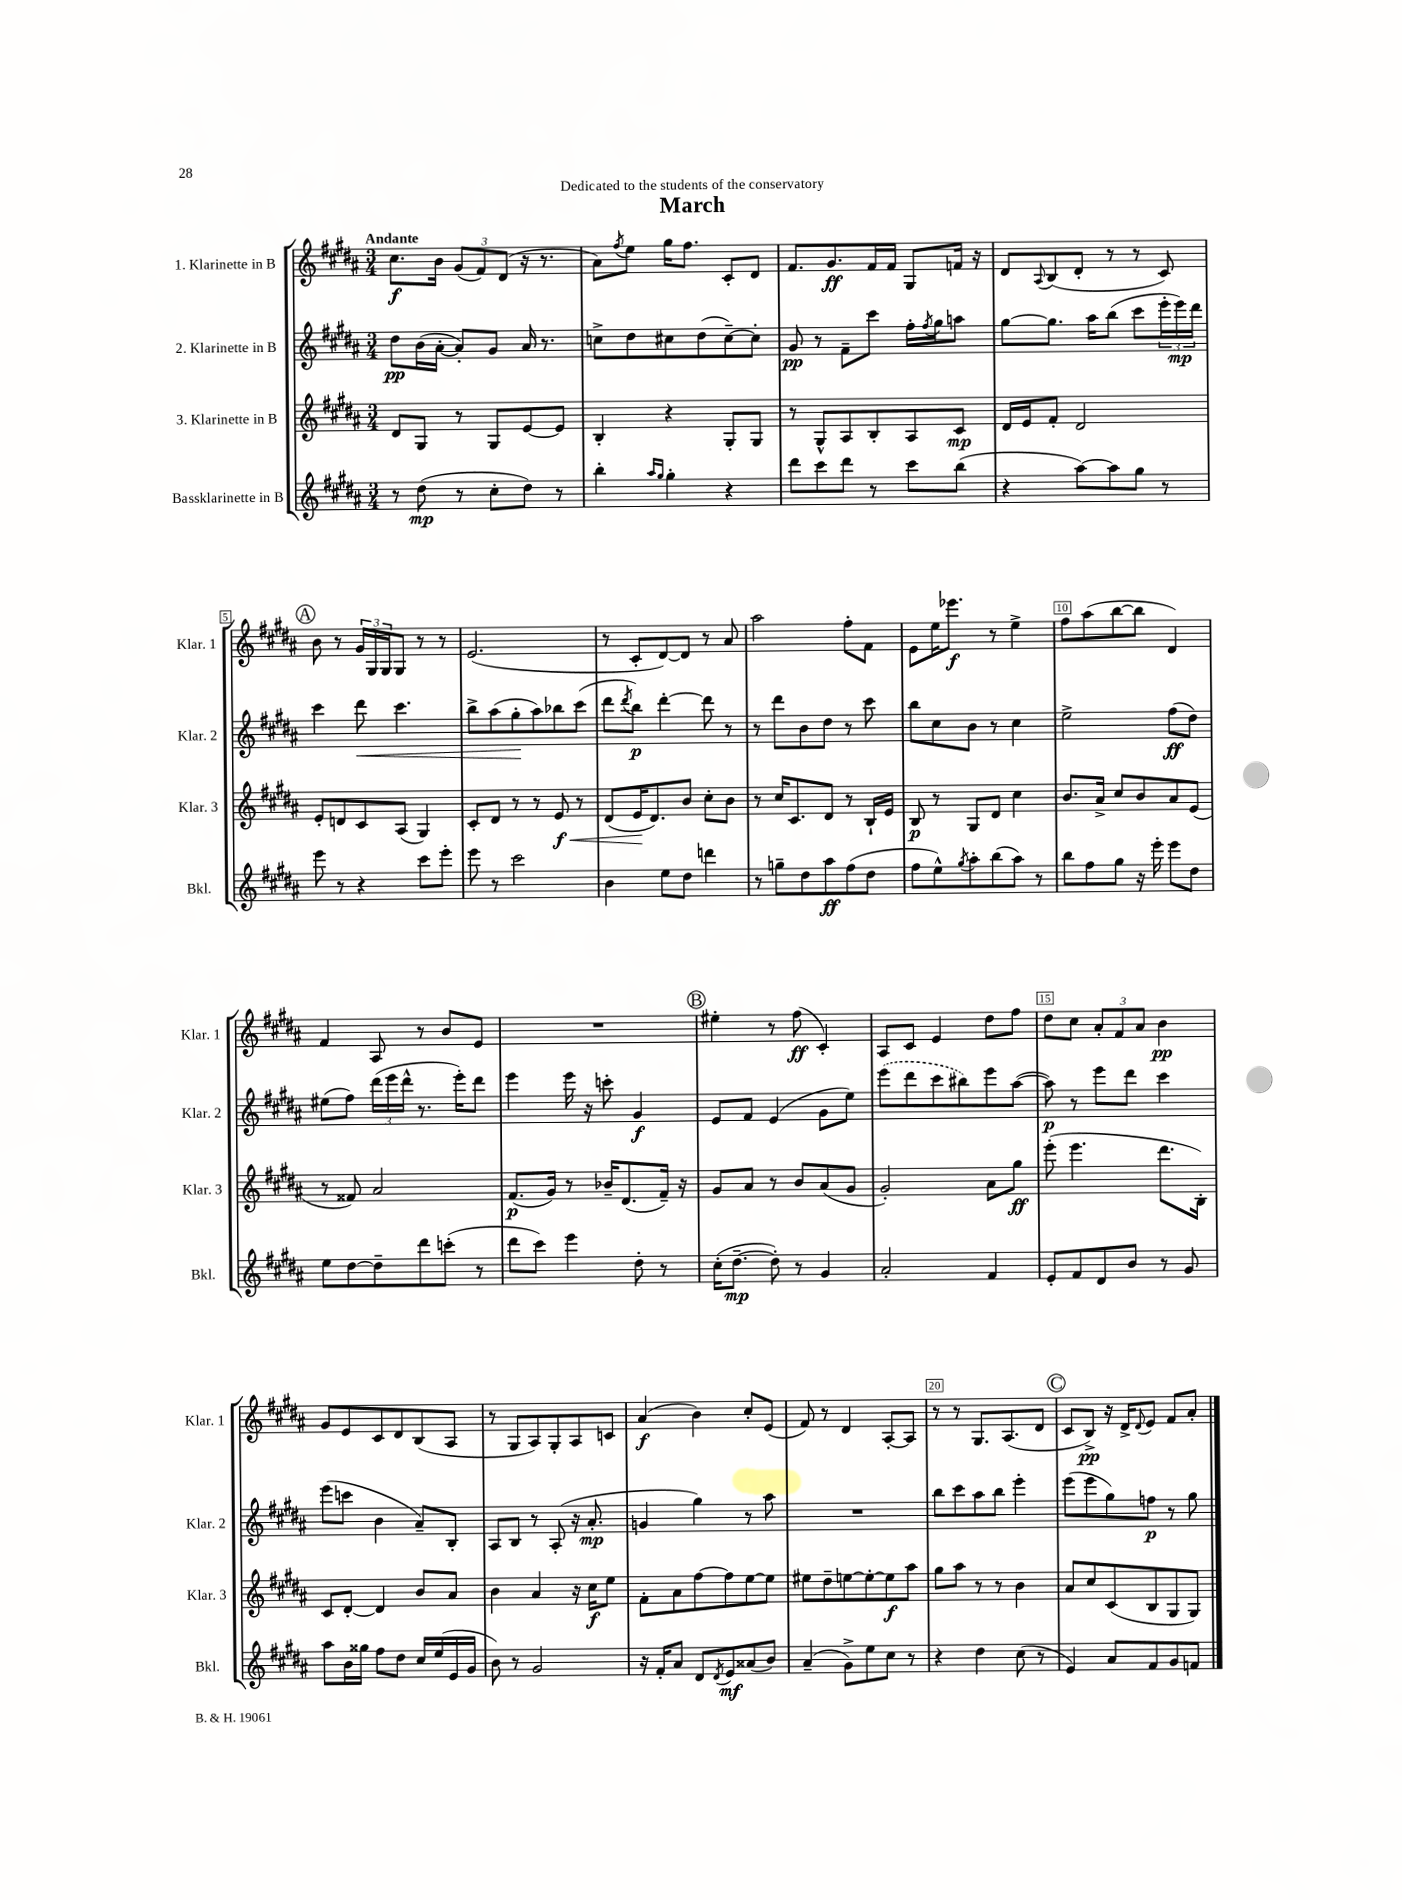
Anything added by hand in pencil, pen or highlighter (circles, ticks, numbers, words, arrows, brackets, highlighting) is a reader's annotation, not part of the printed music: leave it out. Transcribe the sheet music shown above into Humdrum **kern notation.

**kern	**dynam	**kern	**dynam	**kern	**dynam	**kern	**dynam
*part4	*part4	*part3	*part3	*part2	*part2	*part1	*part1
*staff4	*staff4	*staff3	*staff3	*staff2	*staff2	*staff1	*staff1
*I"Bassklarinette in B	*	*I"3. Klarinette in B	*	*I"2. Klarinette in B	*	*I"1. Klarinette in B	*
*I'Bkl.	*	*I'Klar. 3	*	*I'Klar. 2	*	*I'Klar. 1	*
*clefG2	*	*clefG2	*	*clefG2	*	*clefG2	*
*k[f#c#g#d#a#]	*	*k[f#c#g#d#a#]	*	*k[f#c#g#d#a#]	*	*k[f#c#g#d#a#]	*
*M3/4	*	*M3/4	*	*M3/4	*	*M3/4	*
=1	=1	=1	=1	=1	=1	=1	=1
!	!	!	!	!	!	!LO:TX:a:B:t=Andante	!
8r	.	8d#/L	.	8dd#\L	pp	8.cc#\L	f
(8dd#\	mp	8G#/J	.	(16b\L	.	.	.
.	.	.	.	[16a#'\JJ	.	16b\Jk	.
8r	.	8r	.	8a#'/L])	.	(12g#/L	.
.	.	.	.	.	.	12f#/)	.
8cc#'\L	.	8G#/L	.	8g#/J	.	.	.
.	.	.	.	.	.	(12d#/J	.
8dd#\J)	.	[8e/	.	16a#/	.	16r	.
.	.	.	.	8.r	.	8.r	.
8r	.	8e/J]	.	.	.	.	.
=2	=2	=2	=2	=2	=2	=2	=2
4bb'\	.	4B'/	.	8ccn^\L	.	8a#\L)	.
.	.	.	.	.	.	8qff#/	.
.	.	.	.	8dd#\	.	8ee\J	.
16qqaa#/LL	.	.	.	.	.	.	.
16qqgg#/JJ	.	.	.	.	.	.	.
4gg#'\	.	4r	.	8cc#X\	.	16gg#\KL	.
.	.	.	.	.	.	8.ff#\J	.
.	.	.	.	(8dd#\	.	.	.
4r	.	8G#'/L	.	[8cc#~\)	.	8c#'/L	.
.	.	8G#/J	.	8cc#'\J]	.	8d#/J	.
=3	=3	=3	=3	=3	=3	=3	=3
8ddd#\L	.	8r	.	8g#/	pp	8.f#/L	.
8ccc#\	.	8G#^^/L	.	8r	.	.	.
.	.	.	.	.	.	8.g#/	ff
8ddd#\J	.	8A#/	.	8f#~\L	.	.	.
8r	.	8B'/	.	8ccc#\J	.	16f#/L	.
.	.	.	.	.	.	16f#/JJ	.
8ccc#\L	.	8A#/	.	16ff#'\LL	.	8G#/L	.
.	.	.	.	8qff#/	.	.	.
.	.	.	.	16gg#\J	.	.	.
(8bb\J	.	8c#/J	mp	8aan\J	.	16fn/Jk	.
.	.	.	.	.	.	16r	.
=4	=4	=4	=4	=4	=4	=4	=4
4r	.	16d#/LL	.	[8gg#\L	.	8d#/L	.
.	.	16e/J	.	.	.	.	.
.	.	.	.	.	.	8qqA#/	.
.	.	8f#'/J	.	8.gg#\J]	.	(8B/	.
[8aa#\L)	.	2d#/	.	.	.	8d#'/J	.
.	.	.	.	16aa#\KL	.	.	.
8aa#\]	.	.	.	(8bb\J	.	8r	.
8gg#\J	.	.	.	8ccc#\L	.	8r	.
8r	.	.	.	24eee'\L	.	8c#/)	.
.	.	.	.	24eee\)	mp	.	.
.	.	.	.	24ddd#\JJ	.	.	.
!!LO:LB:g=z
!!LO:REH:place=s1:t=A
=5	=5	=5	=5	=5	=5	=5	=5
8eee\	.	8e'/L	.	4ccc#\	.	8b\	.
8r	.	8dn/	.	.	.	8r	.
!	!	!	!	!	!LO:HP:b	!	!
4r	.	8c#/	.	8ddd#\	<	24g#/LL	.
.	.	.	.	.	.	24G#/	.
.	.	.	.	.	.	24G#/J	.
.	.	(8A#/J	.	4.ccc#\	.	8G#/J	.
8ccc#\L	.	4G#/)	.	.	.	8r	.
8eee'\J	.	.	.	.	.	8r	.
=6	=6	=6	=6	=6	=6	=6	=6
8eee\	.	8c#'/L	.	8bb^\L	.	(2.e/	.
8r	.	8d#/J	.	(8aa#\	.	.	.
2ccc#\	.	8r	.	8gg#'\	.	.	.
.	.	8r	.	8aa#\)	[	.	.
!	!	!	!LO:HP:b	!	!	!	!
.	.	8e/	< f	8bb-X\	.	.	.
.	.	8r	.	(8ccc#\J	.	.	.
=7	=7	=7	=7	=7	=7	=7	=7
4b\	.	(8d#/L	.	8ddd#\L	.	8r	.
.	.	.	.	8qddd#/	.	.	.
.	.	16e/K	.	8bb\J)	p	8c#'/L	.
.	.	8.d#/)	[	.	.	.	.
8ee\L	.	.	.	[4ddd#'\	.	[8d#/)	.
8dd#\J	.	8b/J	.	.	.	8d#/J]	.
4dddn\	.	8cc#'\L	.	8ddd#\]	.	8r	.
.	.	8b\J	.	8r	.	8a#/	.
=8	=8	=8	=8	=8	=8	=8	=8
8r	.	8r	.	8r	.	2aa#\	.
8ggn~\L	.	16cc#/KL	.	8ddd#\L	.	.	.
.	.	8.c#/	.	.	.	.	.
8dd#\	.	.	.	8b\	.	.	.
8aa#\	ff	8d#/J	.	8dd#\J	.	.	.
(8ff#\	.	8r	.	8r	.	8ff#'\L	.
8dd#\J	.	16B`/LL	.	8ccc#\	.	8f#\J	.
.	.	16e/JJ	.	.	.	.	.
=9	=9	=9	=9	=9	=9	=9	=9
8ff#\L	.	8B/	p	8bb\L	.	8e\L	.
8ee^^\)	.	8r	.	8cc#\	.	16ee\K	.
.	.	.	.	.	.	8.eee-X\J	f
8qgg#/	.	.	.	.	.	.	.
8aa#'\	.	8G#/L	.	8b\J	.	.	.
(8bb\	.	8d#/J	.	8r	.	8r	.
8aa#\J)	.	4cc#\	.	4cc#\	.	4ee^\	.
8r	.	.	.	.	.	.	.
=10	=10	=10	=10	=10	=10	=10	=10
8bb\L	.	8.b/L	.	2ee^\	.	8ff#\L	.
8ff#\	.	.	.	.	.	(8aa#\	.
.	.	16a#^/Jk	.	.	.	.	.
8gg#\J	.	8cc#/L	.	.	.	[8bb\	.
16r	.	8b/	.	.	.	8bb\J]	.
16eee'\	.	.	.	.	.	.	.
8eee\L	.	8a#/	.	(8ff#\L	ff	4d#/)	.
8dd#\J	.	(8e/J	.	8dd#\J)	.	.	.
!!LO:LB:g=z
=11	=11	=11	=11	=11	=11	=11	=11
8ee\L	.	8r	.	(8ee#X\L	.	4f#/	.
[8dd#\	.	8f##X/)	.	8ff#\J)	.	.	.
8dd#~\]	.	2a#/	.	(24ddd#\LL	.	8A#/	.
.	.	.	.	24eee\	.	.	.
.	.	.	.	24ddd#^^\JJ	.	.	.
8ddd#\	.	.	.	8.r	.	8r	.
(8cccn'\J	.	.	.	.	.	8b/L	.
.	.	.	.	16eee'\KL)	.	.	.
8r	.	.	.	8ddd#\J	.	8e/J	.
=12	=12	=12	=12	=12	=12	=12	=12
8ddd#\L	.	(8.f#/L	p	4eee\	.	2.r	.
8ccc#\J)	.	.	.	.	.	.	.
.	.	16g#/Jk)	.	.	.	.	.
4eee\	.	8r	.	16eee\	.	.	.
.	.	.	.	16r	.	.	.
.	.	16b-X~/KL	.	8cccn'\	.	.	.
.	.	(8.d#/	.	.	.	.	.
8dd#'\	.	.	.	4g#/	f	.	.
8r	.	16f#~/Jk)	.	.	.	.	.
.	.	16r	.	.	.	.	.
!!LO:REH:place=s1:t=B
=13	=13	=13	=13	=13	=13	=13	=13
(16cc#'\KL	.	8g#/L	.	8e/L	.	4ee#X'\	.
[8.dd#~\J	mp	.	.	.	.	.	.
.	.	8a#/J	.	8f#/J	.	.	.
8dd#'\])	.	8r	.	(4e/	.	8r	.
8r	.	8b/L	.	.	.	(8ff#\	ff
4g#/	.	(8a#/	.	8g#\L	.	4c#'/)	.
.	.	8g#/J	.	8ee\J)	.	.	.
=14	=14	=14	=14	=14	=14	=14	=14
2a#'/	.	2g#'/)	.	(8eee\L	.	8A#/L	.
.	.	.	.	8ddd#\	.	8c#/J	.
.	.	.	.	8ccc#\	.	4e/	.
.	.	.	.	8bb#X\)	.	.	.
4f#/	.	8a#\L	.	8eee\	.	8dd#\L	.
.	.	8gg#\J	ff	([8aa#\J	.	8ff#\J	.
=15	=15	=15	=15	=15	=15	=15	=15
8e'/L	.	(8eee'\	.	8aa#\])	p	8dd#\L	.
8f#/	.	4.eee\	.	8r	.	8cc#\J	.
8d#/	.	.	.	8eee\L	.	12a#'/L	.
.	.	.	.	.	.	12f#/	.
8b/J	.	.	.	8ddd#\J	.	.	.
.	.	.	.	.	.	12a#/J	.
8r	.	8.ddd#\L	.	4ccc#\	.	4b\	pp
8g#/	.	.	.	.	.	.	.
.	.	16B'\Jk)	.	.	.	.	.
!!LO:LB:g=z
=16	=16	=16	=16	=16	=16	=16	=16
8aa#\L	.	8c#/L	.	(8eee\L	.	8g#/L	.
16b\L	.	[8d#'/J	.	8cccn\J	.	8e/	.
16gg##X\JJ	.	.	.	.	.	.	.
8ff#\L	.	4d#/]	.	4b\	.	8c#/	.
8dd#\J	.	.	.	.	.	8d#/	.
16cc#/LL	.	8b/L	.	8a#~/L)	.	(8B/	.
(16ee/	.	.	.	.	.	.	.
16e/	.	8a#/J	.	8B'/J	.	8A#/J	.
16g#/JJ	.	.	.	.	.	.	.
=17	=17	=17	=17	=17	=17	=17	=17
8b\)	.	4b\	.	8A#/L	.	8r	.
8r	.	.	.	8B/J	.	8G#/L	.
2g#/	.	4a#/	.	8r	.	8A#/)	.
.	.	.	.	(8A#'/	.	8G#'/	.
.	.	16r	.	16r	.	8A#/	.
.	.	16cc#\KL	f	8.a#'/	mp	.	.
.	.	8ee\J	.	.	.	8cn/J	.
=18	=18	=18	=18	=18	=18	=18	=18
16r	.	8f#'\L	.	4gn/	.	(4a#/	f
16f#'/KL	.	.	.	.	.	.	.
8a#/J	.	8a#\	.	.	.	.	.
8d#/L	.	[8ff#\	.	4gg#\)	.	4b\)	.
8qd#/	.	.	.	.	.	.	.
8e/	mf	8ff#\]	.	.	.	.	.
(8a##X/	.	[8ee\	.	8r	.	8cc#'/L	.
8b/J)	.	8ee\J]	.	8aa#\	.	(8e/J	.
=19	=19	=19	=19	=19	=19	=19	=19
(4a#~/	.	8ee#X\L	.	2.r	.	8f#/)	.
.	.	8dd#~\	.	.	.	8r	.
8g#^\L)	.	[8een\	.	.	.	4d#/	.
8ee\	.	8ee'\_	.	.	.	.	.
8cc#\J	.	8ee\]	f	.	.	[8A#'/L	.
8r	.	8aa#\J	.	.	.	8A#/J]	.
=20	=20	=20	=20	=20	=20	=20	=20
4r	.	8gg#\L	.	8bb\L	.	8r	.
.	.	8aa#\J	.	8ccc#\	.	8r	.
4dd#\	.	8r	.	8aa#\	.	8.G#/L	.
.	.	8r	.	8bb\J	.	.	.
.	.	.	.	.	.	(8.A#/	.
(8cc#\	.	4b\	.	4eee'\	.	.	.
8r	.	.	.	.	.	8d#/J	.
!!LO:REH:place=s1:t=C
=21	=21	=21	=21	=21	=21	=21	=21
4e/)	.	8a#/L	.	(8eee\L	.	8c#/L	.
.	.	8cc#/	.	8eee\	.	8B^/J)	pp
8a#/L	.	(8c#/	.	8gg#\)	.	16r	.
.	.	.	.	.	.	16d#^/KL	.
.	.	.	.	.	.	8qqd#/	.
8f#/	.	8B/	.	8ffn\J	p	8e/J	.
8g#/	.	8G#/	.	8r	.	8f#/L	.
8fn/J	.	8G#/J)	.	8gg#\	.	8a#'/J	.
==	==	==	==	==	==	==	==
*-	*-	*-	*-	*-	*-	*-	*-
